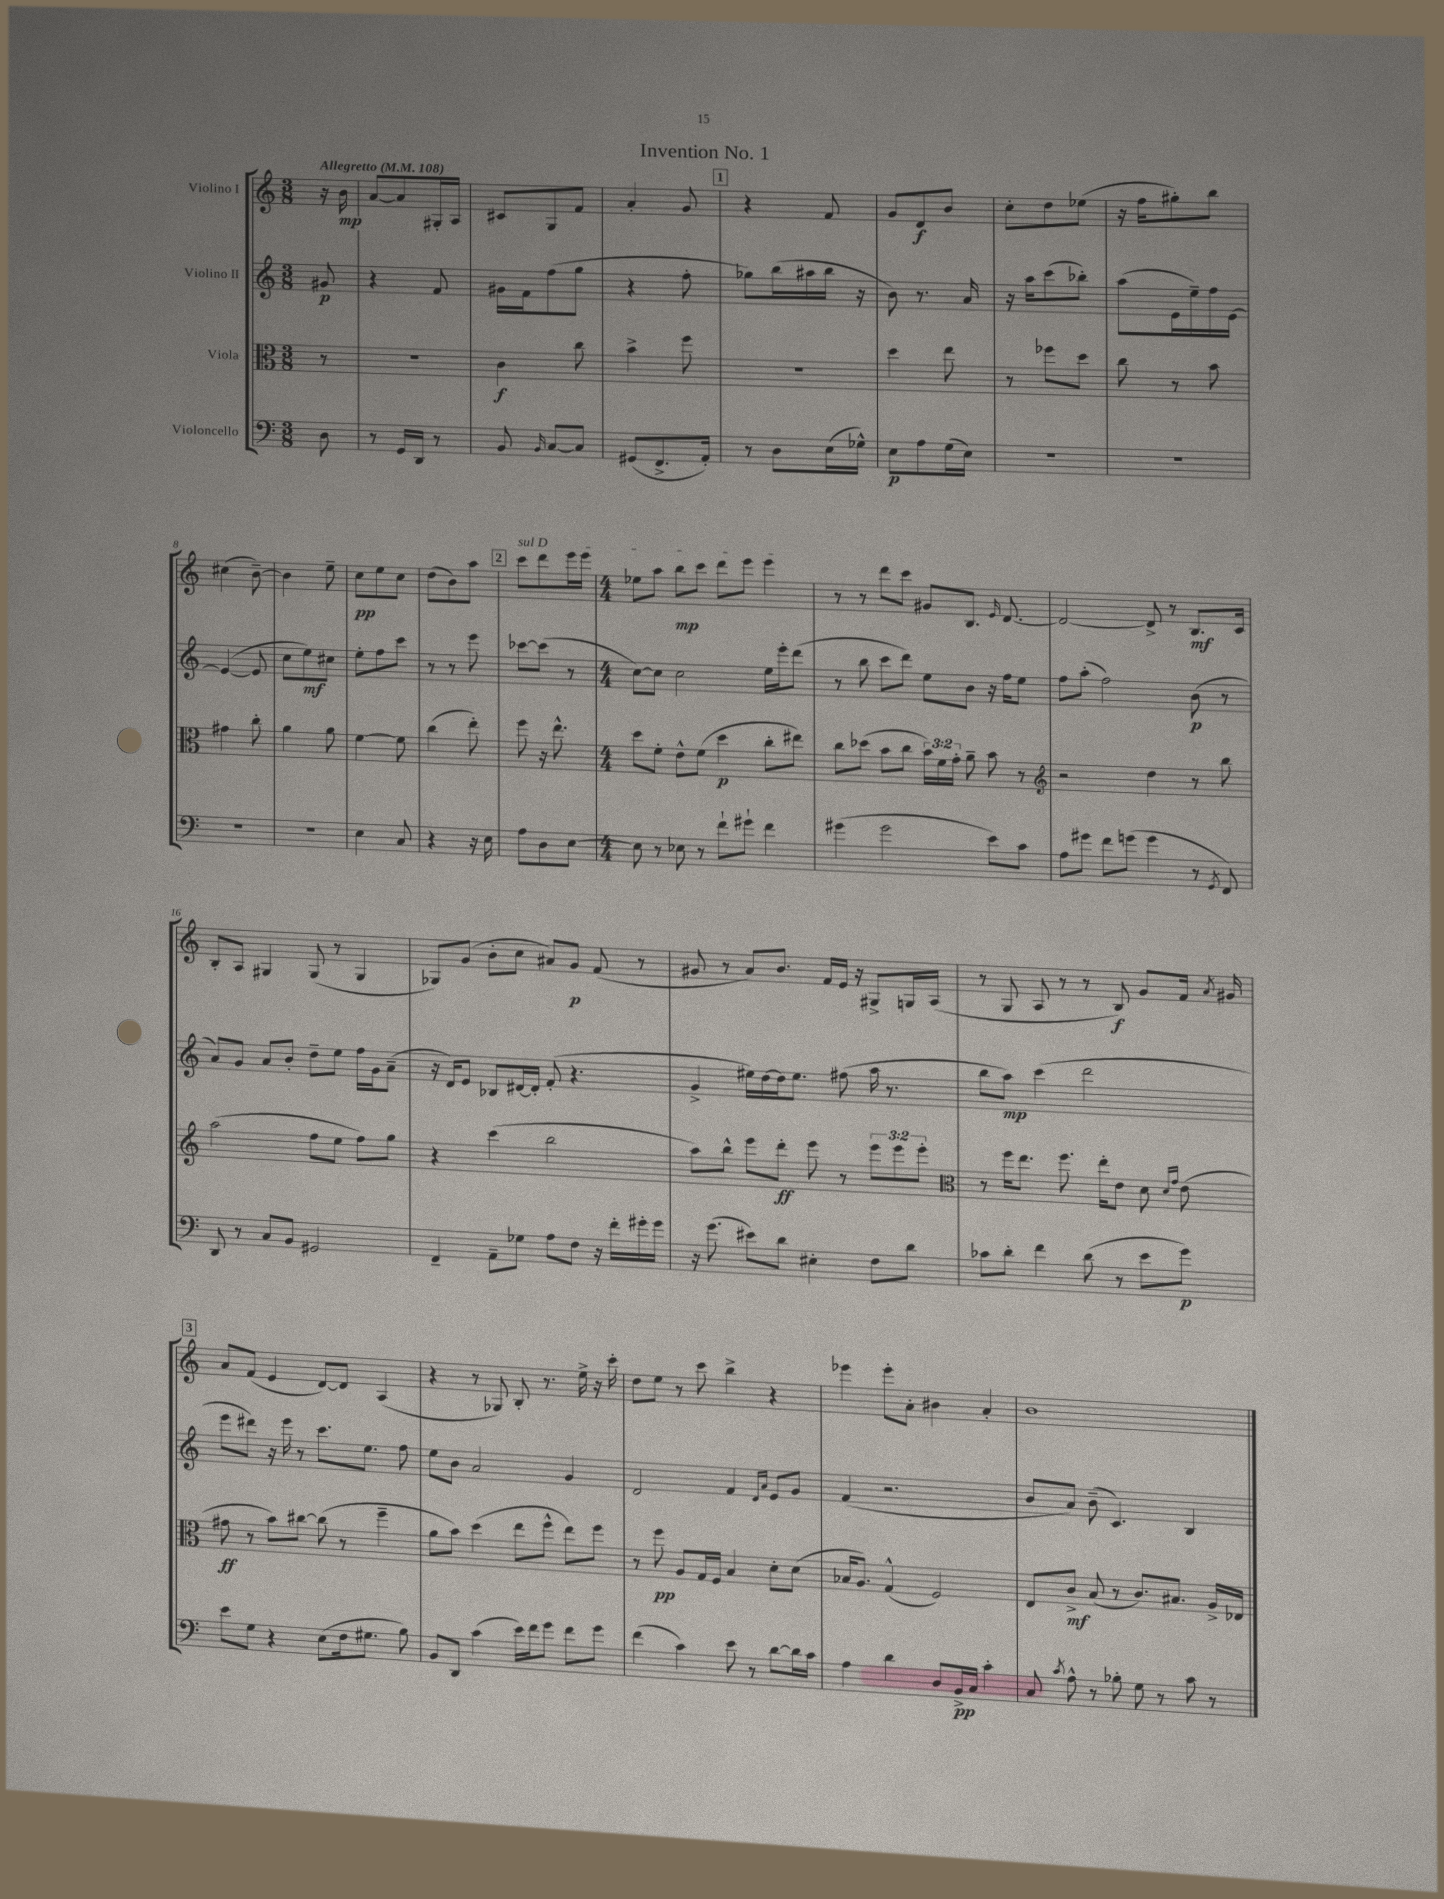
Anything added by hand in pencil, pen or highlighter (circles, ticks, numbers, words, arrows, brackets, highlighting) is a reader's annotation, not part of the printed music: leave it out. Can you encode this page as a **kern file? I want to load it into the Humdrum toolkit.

**kern	**dynam	**kern	**dynam	**kern	**dynam	**kern	**dynam
*part4	*part4	*part3	*part3	*part2	*part2	*part1	*part1
*staff4	*staff4	*staff3	*staff3	*staff2	*staff2	*staff1	*staff1
*I"Violoncello	*	*I"Viola	*	*I"Violino II	*	*I"Violino I	*
*clefF4	*	*clefC3	*	*clefG2	*	*clefG2	*
*k[]	*	*k[]	*	*k[]	*	*k[]	*
*M3/8	*	*M3/8	*	*M3/8	*	*M3/8	*
*MM108	*	*MM108	*	*MM108	*	*MM108	*
=	=	=	=	=	=	=	=
!	!	!	!	!	!	!LO:TX:a:B:t=Allegretto	!
8D\	.	8r	.	8g#X/	p	16r	.
.	.	.	.	.	.	16b\	mp
=1	=1	=1	=1	=1	=1	=1	=1
8r	.	4.r	.	4r	.	[8a/L	.
16GG/LL	.	.	.	.	.	8a/]	.
16DD/JJ	.	.	.	.	.	.	.
8r	.	.	.	8f/	.	16G#X'/L	.
.	.	.	.	.	.	16A/JJ	.
=2	=2	=2	=2	=2	=2	=2	=2
8BB/	.	4c\	f	16g#X\LL	.	8c#X/L	.
.	.	.	.	16f\J	.	.	.
16qqBB/	.	.	.	.	.	.	.
[8C/L	.	.	.	(8ff\	.	8G/	.
8C/J]	.	8cc\	.	8gg\J	.	8f/J	.
=3	=3	=3	=3	=3	=3	=3	=3
(8GG#X/L	.	4b^\	.	4r	.	4a'/	.
8.FF^/	.	.	.	.	.	.	.
.	.	8ff\	.	8ff'\	.	8g/	.
16AA'/Jk)	.	.	.	.	.	.	.
!!LO:REH:place=s1:t=1
=4	=4	=4	=4	=4	=4	=4	=4
8r	.	4.r	.	8gg-X\L)	.	4r	.
8D\L	.	.	.	(16bb\L	.	.	.
.	.	.	.	16aa#X\	.	.	.
(16E\L	.	.	.	16bb\JJ	.	8f/	.
16G-X^^\JJ)	.	.	.	16r	.	.	.
=5	=5	=5	=5	=5	=5	=5	=5
8E\L	p	4dd\	.	8b\)	.	8g/L	.
8A\	.	.	.	8.r	.	8d/	f
(16G\L	.	8ee\	.	.	.	8b/J	.
16E\JJ)	.	.	.	16a/	.	.	.
=6	=6	=6	=6	=6	=6	=6	=6
4.r	.	8r	.	16r	.	8cc'\L	.
.	.	.	.	16aa\KL	.	.	.
.	.	8ff-X\L	.	(8ccc\	.	8dd\	.
.	.	8dd\J	.	8bb-X'\J)	.	(8ee-X\J	.
=7	=7	=7	=7	=7	=7	=7	=7
4.r	.	8cc\	.	(8aa\L	.	16r	.
.	.	.	.	.	.	16ff\KL	.
.	.	8r	.	16e\L	.	8gg#X'\)	.
.	.	.	.	16ee~\)	.	.	.
.	.	8b\	.	16ff\	.	8bb\J	.
.	.	.	.	[16e\JJ	.	.	.
!!LO:LB:g=z
=8	=8	=8	=8	=8	=8	=8	=8
4.r	.	4g#X\	.	(4e/_	.	(4cc#X\	.
.	.	8cc'\	.	8e/]	.	[8b~\)	.
=9	=9	=9	=9	=9	=9	=9	=9
4.r	.	4a\	.	8cc\L	.	4b\]	.
.	.	.	.	8ee\)	mf	.	.
.	.	8a\	.	8cc#X\J	.	8ee~\	.
=10	=10	=10	=10	=10	=10	=10	=10
4E\	.	[4f\	.	8ee'\L	.	8cc\L	pp
.	.	.	.	8ff\	.	8ee\	.
8C/	.	8f\]	.	8ccc\J	.	8cc\J	.
=11	=11	=11	=11	=11	=11	=11	=11
4r	.	(4cc\	.	8r	.	(8dd\L	.
.	.	.	.	8r	.	8b\)	.
16r	.	8ee'\)	.	8eee\	.	8aa\J	.
16E\	.	.	.	.	.	.	.
!!LO:REH:place=s1:t=2
=12	=12	=12	=12	=12	=12	=12	=12
!	!	!	!	!	!	!LO:TX:a:i:t=sul D	!
8A\L	.	8ff\	.	[8ccc-X\L	.	8ccc\L	.
8D\	.	16r	.	(8ccc-\J]	.	8ddd\	.
.	.	8.ee^^\	.	.	.	.	.
[8E\J	.	.	.	8r	.	16eee\L	.
.	.	.	.	.	.	16eee\JJ	.
=13	=13	=13	=13	=13	=13	=13	=13
*M4/4	*	*M4/4	*	*M4/4	*	*M4/4	*
8E\]	.	8dd\L	.	[8cc\L)	.	8ee-X\L	.
8r	.	8f'\J	.	8cc\J]	.	8aa\J	.
8E-X\	.	8e^^\L	.	2cc\	.	8bb\L	mp
8r	.	(8f\J	.	.	.	8ccc\J	.
8f`\L	.	4dd\	p	.	.	8ddd\L	.
8g#X`\J	.	.	.	.	.	8eee\J	.
4f\	.	8cc'\L	.	16ee\LL	.	4eee\	.
.	.	.	.	16eee'\J	.	.	.
.	.	8ee#X\J)	.	(8ddd\J	.	.	.
=14	=14	=14	=14	=14	=14	=14	=14
(4g#X\	.	8cc\L	.	8r	.	8r	.
.	.	(8dd-X\J	.	8bb\	.	8r	.
2g#\	.	8b\L	.	8ccc\L	.	8ddd\L	.
.	.	8cc\J	.	8ddd\J)	.	8ccc\J	.
.	.	24b\LL)	.	8ee\L	.	8g#X/L	.
.	.	24f\	.	.	.	.	.
.	.	24g'\JJ	.	.	.	.	.
.	.	8a~\	.	8b\J	.	8.B/J	.
8e\L)	.	8b\	.	16r	.	.	.
.	.	.	.	.	.	16qqe/	.
.	.	.	.	16ff\KL	.	[8.d/	.
8c\J	.	8r	.	8ee\J	.	.	.
=15	=15	=15	=15	=15	=15	=15	=15
*	*	*clefG2	*	*	*	*	*
8A\L	.	2r	.	8ff\L	.	2d/_	.
8g#X\J	.	.	.	(8aa'\J	.	.	.
8f\L	.	.	.	2ff\)	.	.	.
(8gn\J	.	.	.	.	.	.	.
4g\	.	4dd\	.	.	.	8d^/]	.
.	.	.	.	.	.	8r	.
8r	.	8r	.	(8b\	p	8.B/L	mf
8qGG/	.	.	.	.	.	.	.
8FF/)	.	8bb\	.	8r	.	.	.
.	.	.	.	.	.	16c/Jk	.
!!LO:LB:g=z
=16	=16	=16	=16	=16	=16	=16	=16
8DD/	.	(2aa\	.	8a/L)	.	8B'/L	.
8r	.	.	.	8g/J	.	8A/J	.
8C/L	.	.	.	8a/L	.	4G#X/	.
8BB/J	.	.	.	8b'/J	.	.	.
2GG#X/	.	8ff\L	.	8dd~\L	.	(8G#/	.
.	.	8ee\J	.	8ee\J	.	8r	.
.	.	8ff\L)	.	16ff\LL	.	4G#/	.
.	.	.	.	16g\J	.	.	.
.	.	8gg\J	.	(8a~\J	.	.	.
=17	=17	=17	=17	=17	=17	=17	=17
4FF~/	.	4r	.	16r	.	8G-X/L)	.
.	.	.	.	16d/KL)	.	.	.
.	.	.	.	8e/J	.	(8g/J	.
8AA~\L	.	(4ccc\	.	8B-X/L	.	8b'\L	.
8G-X\J	.	.	.	[16d#X/L	.	8cc\J	.
.	.	.	.	16d#'/JJ]	.	.	.
8A\L	.	2bb\	.	(8f'/	.	8a#X/L)	.
8F\J	.	.	.	4.r	.	8g/J	p
16r	.	.	.	.	.	(8f/	.
16f'\LL	.	.	.	.	.	.	.
16g#X'\	.	.	.	.	.	8r	.
16g#\JJ	.	.	.	.	.	.	.
=18	=18	=18	=18	=18	=18	=18	=18
16r	.	8aa\L)	.	4g^/	.	8g#X/	.
(8.g\	.	.	.	.	.	.	.
.	.	8bb^^\J	.	.	.	8r	.
8e#X\L)	.	8eee\L	.	16ee#X\LL)	.	8a/L)	.
.	.	.	.	[16dd\	.	.	.
8d\J	.	8ddd'\J	ff	16dd\J]	.	8.b/J	.
.	.	.	.	8.ee#\J	.	.	.
4E#X'\	.	8eee\	.	.	.	.	.
.	.	.	.	.	.	16f/LL	.
.	.	8r	.	(8ff#X\	.	16e/JJ	.
.	.	.	.	.	.	16r	.
8F\L	.	12eee\L	.	16aa\	.	8G#X^/L	.
.	.	.	.	8.r	.	.	.
.	.	12eee\	.	.	.	.	.
8d\J	.	.	.	.	.	16Gn/L	.
.	.	12eee'\J	.	.	.	.	.
.	.	.	.	.	.	(16A/JJ	.
=19	=19	=19	=19	=19	=19	=19	=19
*	*	*clefC3	*	*	*	*	*
8c-X\L	.	8r	.	8bb\L	.	8r	.
8d'\J	.	16ff\KL	.	8aa\J)	mp	8G/	.
.	.	8.ee\J	.	.	.	.	.
4f\	.	.	.	(4ccc\	.	8A/	.
.	.	8.ff\	.	.	.	8r	.
(8d\	.	.	.	2ddd\	.	8r	.
.	.	16ee'\KL	.	.	.	.	.
8r	.	8e\J	.	.	.	8B/)	f
8e\L	.	8d\	.	.	.	8g/L	.
.	.	16qqd/LL	.	.	.	.	.
.	.	16qqg/JJ	.	.	.	.	.
8g\J)	p	(8e\	.	.	.	16f/Jk	.
.	.	.	.	.	.	8qa/	.
.	.	.	.	.	.	16g#X/	.
!!LO:LB:g=z
!!LO:REH:place=s1:t=3
=20	=20	=20	=20	=20	=20	=20	=20
8e\L	.	8g#X\	ff	8eee\L	.	8a/L	.
8G\J	.	8r	.	8ddd#X\J)	.	(8f/J	.
4r	.	8b\L)	.	16r	.	4e/	.
.	.	.	.	16eee\	.	.	.
.	.	[8cc#X\J	.	8r	.	.	.
(8E\L	.	(8cc#\]	.	8.ccc\L	.	[8d/L)	.
16F\k	.	8r	.	.	.	8d/J]	.
8.G#X\J	.	.	.	8.ee\J	.	.	.
.	.	4ff~\	.	.	.	(4A/	.
8B\)	.	.	.	8ff\	.	.	.
=21	=21	=21	=21	=21	=21	=21	=21
8BB/L	.	8a\L	.	8ee\L	.	4r	.
8DD/J	.	8b\J)	.	8b\J	.	.	.
(4c\	.	(4dd\	.	2a/	.	8r	.
.	.	.	.	.	.	8G-X/)	.
16e\LL)	.	8ee\L	.	.	.	8B'/	.
16f\J	.	.	.	.	.	.	.
8g\J	.	8ff^^\J	.	.	.	8.r	.
8f\L	.	8ee\L)	.	4g/	.	.	.
.	.	.	.	.	.	16ee^\	.
8g\J	.	8ff\J	.	.	.	16r	.
.	.	.	.	.	.	16ccc'\	.
=22	=22	=22	=22	=22	=22	=22	=22
(4f\	.	8r	.	2d/	.	8dd\L	.
.	.	8ff\	pp	.	.	8ee\J	.
4c\)	.	8A/L	.	.	.	8r	.
.	.	16G/L	.	.	.	8ccc\	.
.	.	16F/JJ	.	.	.	.	.
8e\	.	4B/	.	4f/	.	4bb^\	.
8r	.	.	.	.	.	.	.
.	.	.	.	16qqd/LL	.	.	.
.	.	.	.	16qqa/JJ	.	.	.
[8d\L	.	8d'\L	.	8e/L	.	4r	.
16d\L]	.	(8d\J	.	8g/J	.	.	.
16c\JJ	.	.	.	.	.	.	.
=23	=23	=23	=23	=23	=23	=23	=23
4A\	.	16B-X/KL	.	(4f/	.	4eee-X\	.
.	.	8.A/J)	.	.	.	.	.
4d\	.	(4G^^/	.	2.r	.	8eee-'\L	.
.	.	.	.	.	.	8a'\J	.
8D/L	.	2F/)	.	.	.	4b#X\	.
16BB^/L	pp	.	.	.	.	.	.
16C/JJ	.	.	.	.	.	.	.
4c'\	.	.	.	.	.	4a'/	.
=24	=24	=24	=24	=24	=24	=24	=24
8C/	.	8E/L	.	8b/L	.	1b	.
8qc/	.	.	.	.	.	.	.
8A^^\	.	8c^/J	mf	8a/J)	.	.	.
8r	.	(8B/	.	(8b~\	.	.	.
8B-X'\	.	8r	.	4.c/)	.	.	.
8G\	.	8.c/L)	.	.	.	.	.
8r	.	.	.	.	.	.	.
.	.	8.B#X/J	.	.	.	.	.
8c\	.	.	.	4B/	.	.	.
8r	.	16A^/LL	.	.	.	.	.
.	.	16E-X/JJ	.	.	.	.	.
==	==	==	==	==	==	==	==
*-	*-	*-	*-	*-	*-	*-	*-
